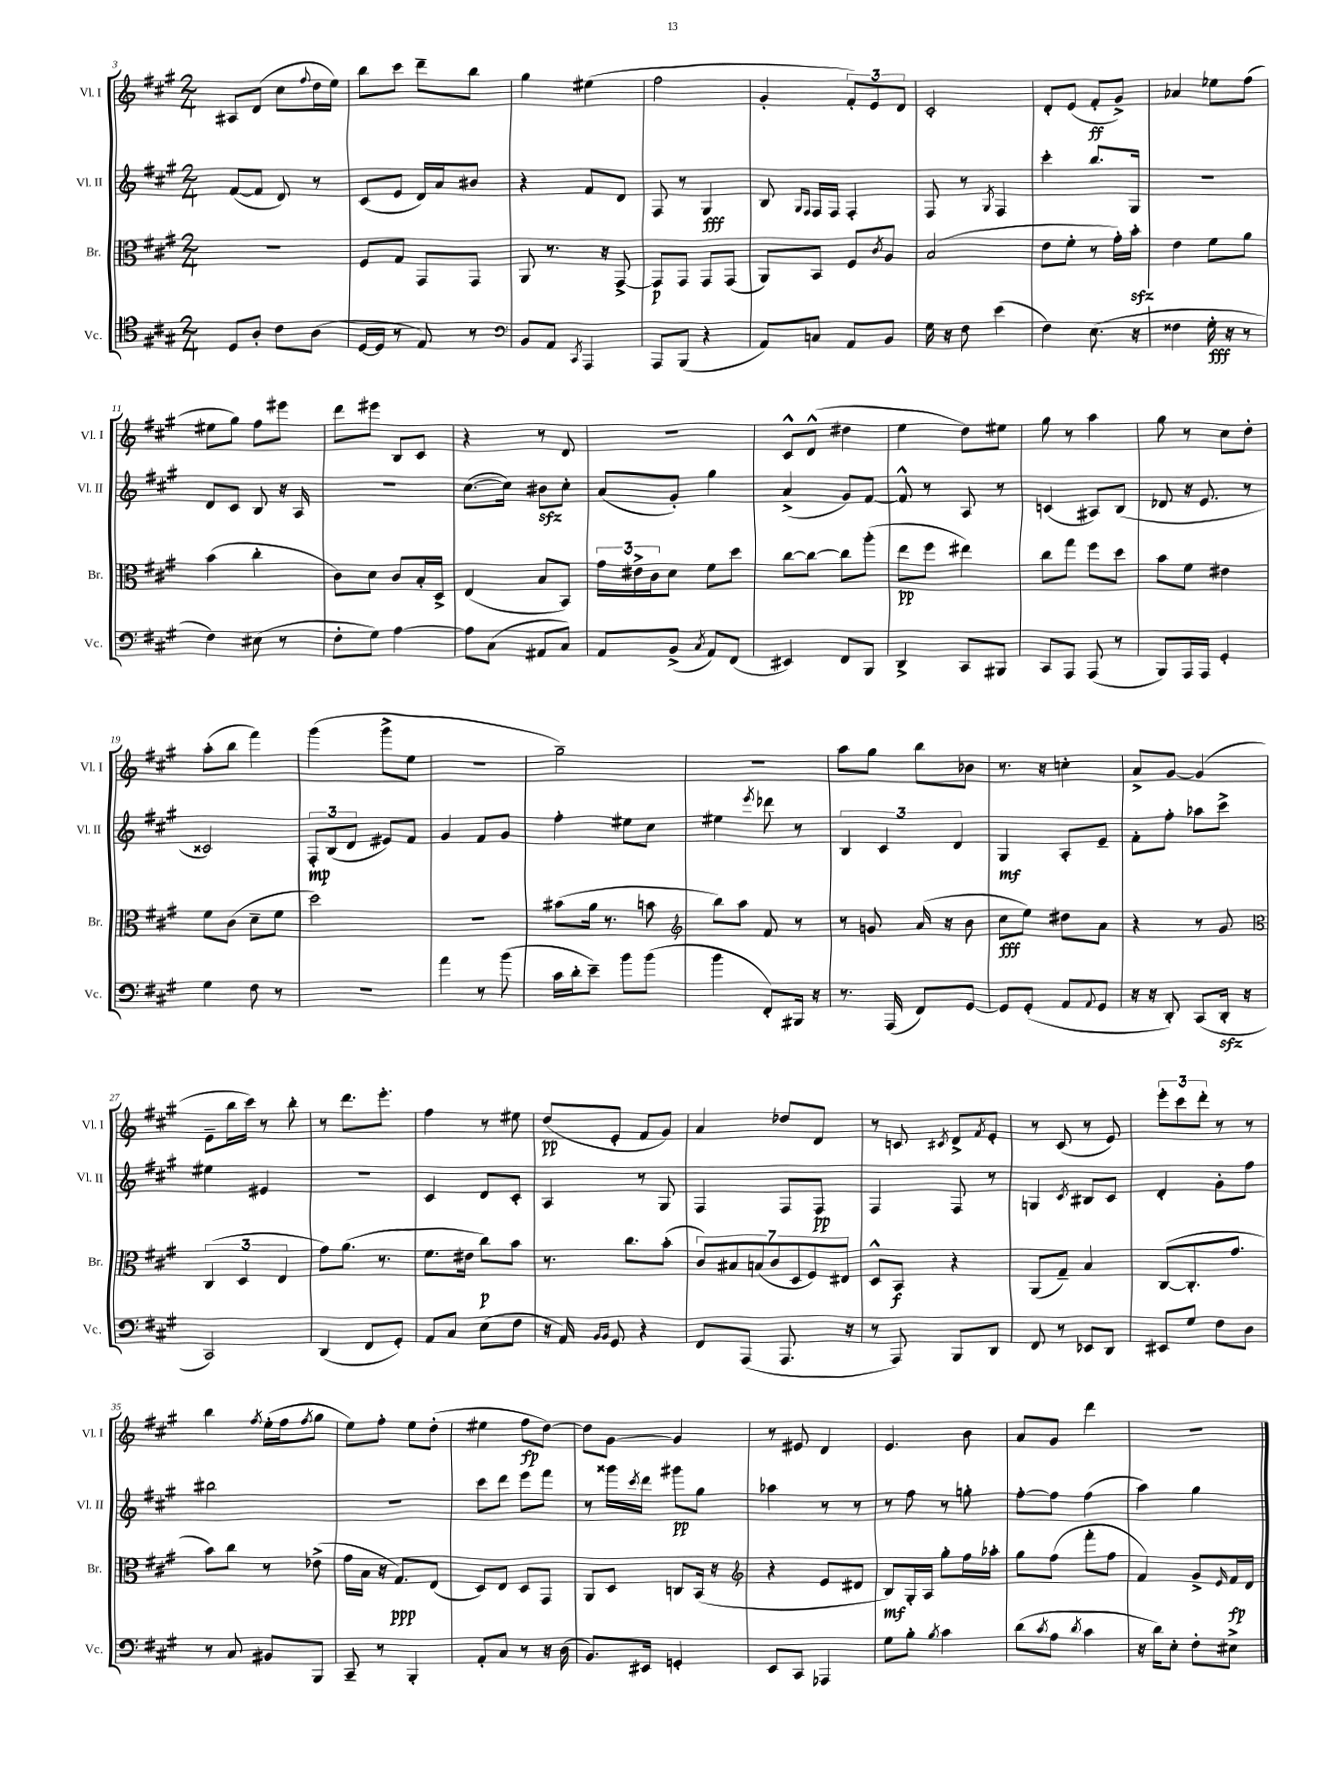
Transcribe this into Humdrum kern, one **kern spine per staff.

**kern	**kern	**kern	**kern
*staff4	*staff3	*staff2	*staff1
*clefC4	*clefC3	*clefG2	*clefG2
*k[f#c#g#]	*k[f#c#g#]	*k[f#c#g#]	*k[f#c#g#]
*M2/4	*M2/4	*M2/4	*M2/4
8D/L	2r	([8f#/L	8A#/L
8A'/J	.	8f#/]J	(8d/J
8c#\L	.	8d/)	8cc#\L
.	.	.	8qqff#/
(8A\J	.	8r	16dd\L
.	.	.	16ee\JJ)
=	=	=	=
[16D/LL	8F#/L	(8c#/L	8bb\L
16D/]JJ	.	.	.
8r	8G#/J	8e/J	8ccc#\J
8E/)	8GG#/L	16d/LL)	8ddd~\L
.	.	16a/J	.
8r	8GG#/J	8b#/J	8bb\J
=	=	=	=
*clefF4	*	*	*
8BB/L	8AA/	4r	4gg#\
8AA/J	8.r	.	.
8qCC#/	.	.	.
4AAA/	.	8f#/L	(4ee#\
.	16r	.	.
.	[8GG#^/	8d/J	.
=	=	=	=
8AAA/L	8GG#/]L	8F#/	2ff#\
(8BBB/J	8GG#/J	8r	.
4r	8GG#/L	4G#/	.
.	(8GG#/J	.	.
=	=	=	=
8AA/L)	8AA/L)	8B/	4g#'/
.	.	16qqG#/LL	.
.	.	16qqF#/JJ	.
8C/J	8BB/J	16F#/LL	.
.	.	16F#/JJ	.
8AA/L	8F#/L	4F#'/	12f#'/L)
.	.	.	12e/
.	8qc#/	.	.
8BB/J	8A/J	.	.
.	.	.	12d/J
=	=	=	=
16G#\	(2B/	8F#/	2c#'/
16r	.	.	.
8F#\	.	8r	.
.	.	8qG#/	.
(4e\	.	4F#/	.
=	=	=	=
4F#\)	8e\L	4ccc#'\	8d'/L
.	8f#'\J	.	(8e/J
(8.E\	8r	8.bb/L	8f#'/L
.	16g#'\LL)	.	8g#^/J)
16r	16b'\JJ	16G#/Jk	.
=	=	=	=
4F##\	4e\	2r	4a-/
16G#'\	8f#\L	.	8ee-\L
16r	.	.	.
8r	8a\J	.	(8ff#\J
=	=	=	=
4F#\)	(4b\	8d/L	8ee#\L
.	.	8c#/J	8gg#\J)
(8E#\	4cc#'\	8B/	8ff#\L
8r	.	16r	8eee#\J
.	.	16A/	.
=	=	=	=
8F#'\L	8c#\L)	2r	8ddd\L
8G#\J)	8d\J	.	8eee#\J
[4A\	8c#/L	.	8B/L
.	16B'/L	.	8c#/J
.	16D^/JJ	.	.
=	=	=	=
8A\]L	(4E/	([8.cc#\L	4r
(8C#\J	.	.	.
.	.	16cc#\]Jk)	.
8AA#/L	8B/L	8b#\L	8r
8C#/J)	8BB/J)	8cc#'\J	8d/
=	=	=	=
8AA/L	24g#\LL	(8a/L	2r
.	24e#^\	.	.
.	24c#\J	.	.
(8BB^/J	8d\J	8g#'/J)	.
8qC#/	.	.	.
8AA/L)	8f#\L	4gg#\	.
(8FF#/J	8dd\J	.	.
=	=	=	=
4EE#/)	[8cc#\L	(4a^/	8c#^^/L
.	8cc#\_J	.	(8d^^/J
8FF#/L	8cc#\]L	8g#/L)	4dd#\
8BBB/J	(8aa'\J	[8f#/J	.
=	=	=	=
4DD^/	8ee\L	8f#^^/]	4ee\
.	8ff#\J	8r	.
8CC#/L	4ee#\)	8A/	8dd\L)
8BBB#/J	.	8r	8ee#\J
=	=	=	=
8CC#/L	8cc#\L	(4c/	8gg#\
8AAA/J	8gg#\J	.	8r
(8AAA/	8ff#\L	8A#/L)	4aa\
8r	8dd\J	(8B/J	.
=	=	=	=
8BBB/L)	8b\L	8d-/	8gg#\
16AAA/L	8f#\J	16r	8r
16AAA/JJ	.	8.e/	.
4GG#'/	4e#\	.	8cc#\L
.	.	8r	8dd'\J
=	=	=	=
4G#\	8f#\L	2c##/)	(8aa'\L
.	(8c#\J	.	8bb\J
8F#\	8d~\L	.	4fff#\)
8r	8f#\J	.	.
=	=	=	=
2r	2dd\)	12F#'/L	(4ggg#\
.	.	(12B/	.
.	.	12d/J	.
.	.	8e#/L)	8ggg#^\L
.	.	8f#/J	8ee\J
=	=	=	=
4a\	2r	4g#/	2r
8r	.	8f#/L	.
(8b\	.	8g#/J	.
=	=	=	=
16c#\LL	(8b#\L	4ff#'\	2gg#~\)
16d'\J	.	.	.
8e~\J)	16a\Jk	.	.
.	8.r	.	.
8b\L	.	8ee#\L	.
(8b\J	8b\	8cc#\J	.
=	=	=	=
*	*clefG2	*	*
4b\	8bb\L)	4ee#\	2r
.	8aa\J	.	.
.	.	8qeee/	.
8FF#'/L)	8f#/	8ddd-\	.
16BBB#/Jk	8r	8r	.
16r	.	.	.
=	=	=	=
8.r	8r	6B/	8aa\L
.	8g/	.	8gg#\J
.	.	6c#/	.
(16AAA/	.	.	.
8FF#/L)	(16a/	.	8bb\L
.	16r	.	.
.	.	6d/	.
[8GG#/J	8b\	.	8b-\J
=	=	=	=
8GG#/]L	8cc#\L	4G#/	8.r
(8GG#'/J	8ee\J)	.	.
.	.	.	16r
8AA/L	8dd#\L	8A'/L	4cc'\
8qqAA/	.	.	.
8GG#/J	8a\J	8e~/J	.
=	=	=	=
16r	4r	8f#'\L	8a^/L
16r	.	.	.
8DD'/)	.	8ff#'\J	[8g#/J
(8CC#/L	8r	8aa-\L	(4g#/]
16DD'/Jk	8g#/	8ccc#^\J	.
16r	.	.	.
=	=	=	=
*	*clefC3	*	*
2CC#/)	(6C#/	4ee#\	8e~\L
.	.	.	16bb\L
.	6D/	.	.
.	.	.	16ccc#\JJ)
.	.	4e#/	8r
.	6E/	.	.
.	.	.	8bb'\
=	=	=	=
(4DD/	8g#\L)	2r	8r
.	(8.a\J	.	8.ddd\L
8FF#/L	.	.	.
.	8.r	.	8.eee'\J
8GG#'/J)	.	.	.
=	=	=	=
8AA/L	8.f#\L	4c#/	4ff#\
8C#/J	.	.	.
.	16e#\Jk	.	.
(8E\L	8cc#\L)	8d/L	8r
8F#\J	8b\J	8c#'/J	8ee#\
=	=	=	=
16r	8.r	4A/	(8dd/L
16AA/)	.	.	.
16qqBB/LL	.	.	.
16qqBB/JJ	.	.	.
8GG#/	.	.	8e'/J
.	8.cc#\L	.	.
4r	.	8r	8f#/L
.	(8b'\J	8G#/	8g#/J)
=	=	=	=
8FF#/L	14c#/L)	4F#/	4a/
.	14B#/	.	.
(8AAA/J	.	.	.
.	(14B/	.	.
.	14c#/	.	.
8.AAA/	.	8F#/L	8dd-/L
.	14D/	.	.
.	14F#/)	.	.
.	.	8F#/J	8d/J
.	14E#/J	.	.
16r	.	.	.
=	=	=	=
8r	8D^^/L	4F#/	8r
8AAA/)	8BB/J	.	8c/
.	.	.	8qc#/
8BBB/L	4r	8F#/	8d^/L
.	.	.	8qf#/
8DD/J	.	8r	8e'/J
=	=	=	=
8FF#/	(8AA/L	4G/	8r
8r	8G#~/J)	.	(8c#/
.	.	8qc#/	.
8EE-/L	4B/	8B#/L	8r
8DD/J	.	8c#/J	8e/)
=	=	=	=
8EE#/L	([8C#/L	4d'/	12eee'\L
.	.	.	12ccc#\
8G#/J	8.C#'/]	.	.
.	.	.	12ddd'\J
8F#\L	.	8g#'\L	8r
.	8.g#/J	.	.
8D\J	.	8ff#\J	8r
=	=	=	=
8r	8b\L)	2bb#\	4bb\
8C#/	8cc#\J	.	.
.	.	.	8qff#/
8BB#/L	8r	.	(16ee'\LL
.	.	.	16ff#\J
.	.	.	8qff#/
8BBB/J	(8e-^\	.	8gg#\J
=	=	=	=
8CC#~/	16g#\LL	2r	8ee\L)
.	16B\JJ	.	.
8r	16r	.	8ff#'\J
.	8.G#/L)	.	.
4BBB'/	.	.	8ee\L
.	(8E/J	.	(8dd'\J
=	=	=	=
8AA'/L	8D/L)	8ccc#\L	4ee#\
8C#/J	8E/J	8ddd\J	.
8r	8D/L	8eee\L	8ff#\L
16r	8GG#/J	8fff#\J	[8dd\J)
(16D\	.	.	.
=	=	=	=
8.BB/L)	8AA/L	8r	8dd\]L
.	8D/J	16ggg##\LL	[8g#\J
.	.	8qccc#/	.
16EE#/Jk	.	16ddd\JJ	.
4GG'/	8C/L	8ggg#\L	4g#/]
.	(16BB/Jk	8gg#\J	.
.	16r	.	.
=	=	=	=
*	*clefG2	*	*
8EE/L	4r	4aa-\	8r
8CC#/J	.	.	8e#/
4AAA-/	8e/L	8r	4d/
.	8d#/J	8r	.
=	=	=	=
8G#\L	8B/L)	8r	4.e/
8B'\J	16G#'/L	8ff#\	.
.	16A/JJ	.	.
8qB/	.	.	.
4c#\	8gg#'\L	8r	.
.	16ff#\L	8gg'\	8b\
.	16aa-'\JJ	.	.
=	=	=	=
(8d\L	8gg#\L	[8ff#'\L	8a/L
8qc#/	.	.	.
8A\J	(8ff#\J	8ff#\]J	8g#/J
8qd/	.	.	.
4c#\	8fff#'\L	(4ff#\	4ddd\
.	8ff#\J	.	.
=	=	=	=
16r	4f#/)	4aa\)	2r
16d\LK)	.	.	.
8E'\J	.	.	.
8F#'\L	8g#^/L	4gg#\	.
.	16qqe/	.	.
8E#^\J	16f#/L	.	.
.	16d/JJ	.	.
==	==	==	==
*-	*-	*-	*-
